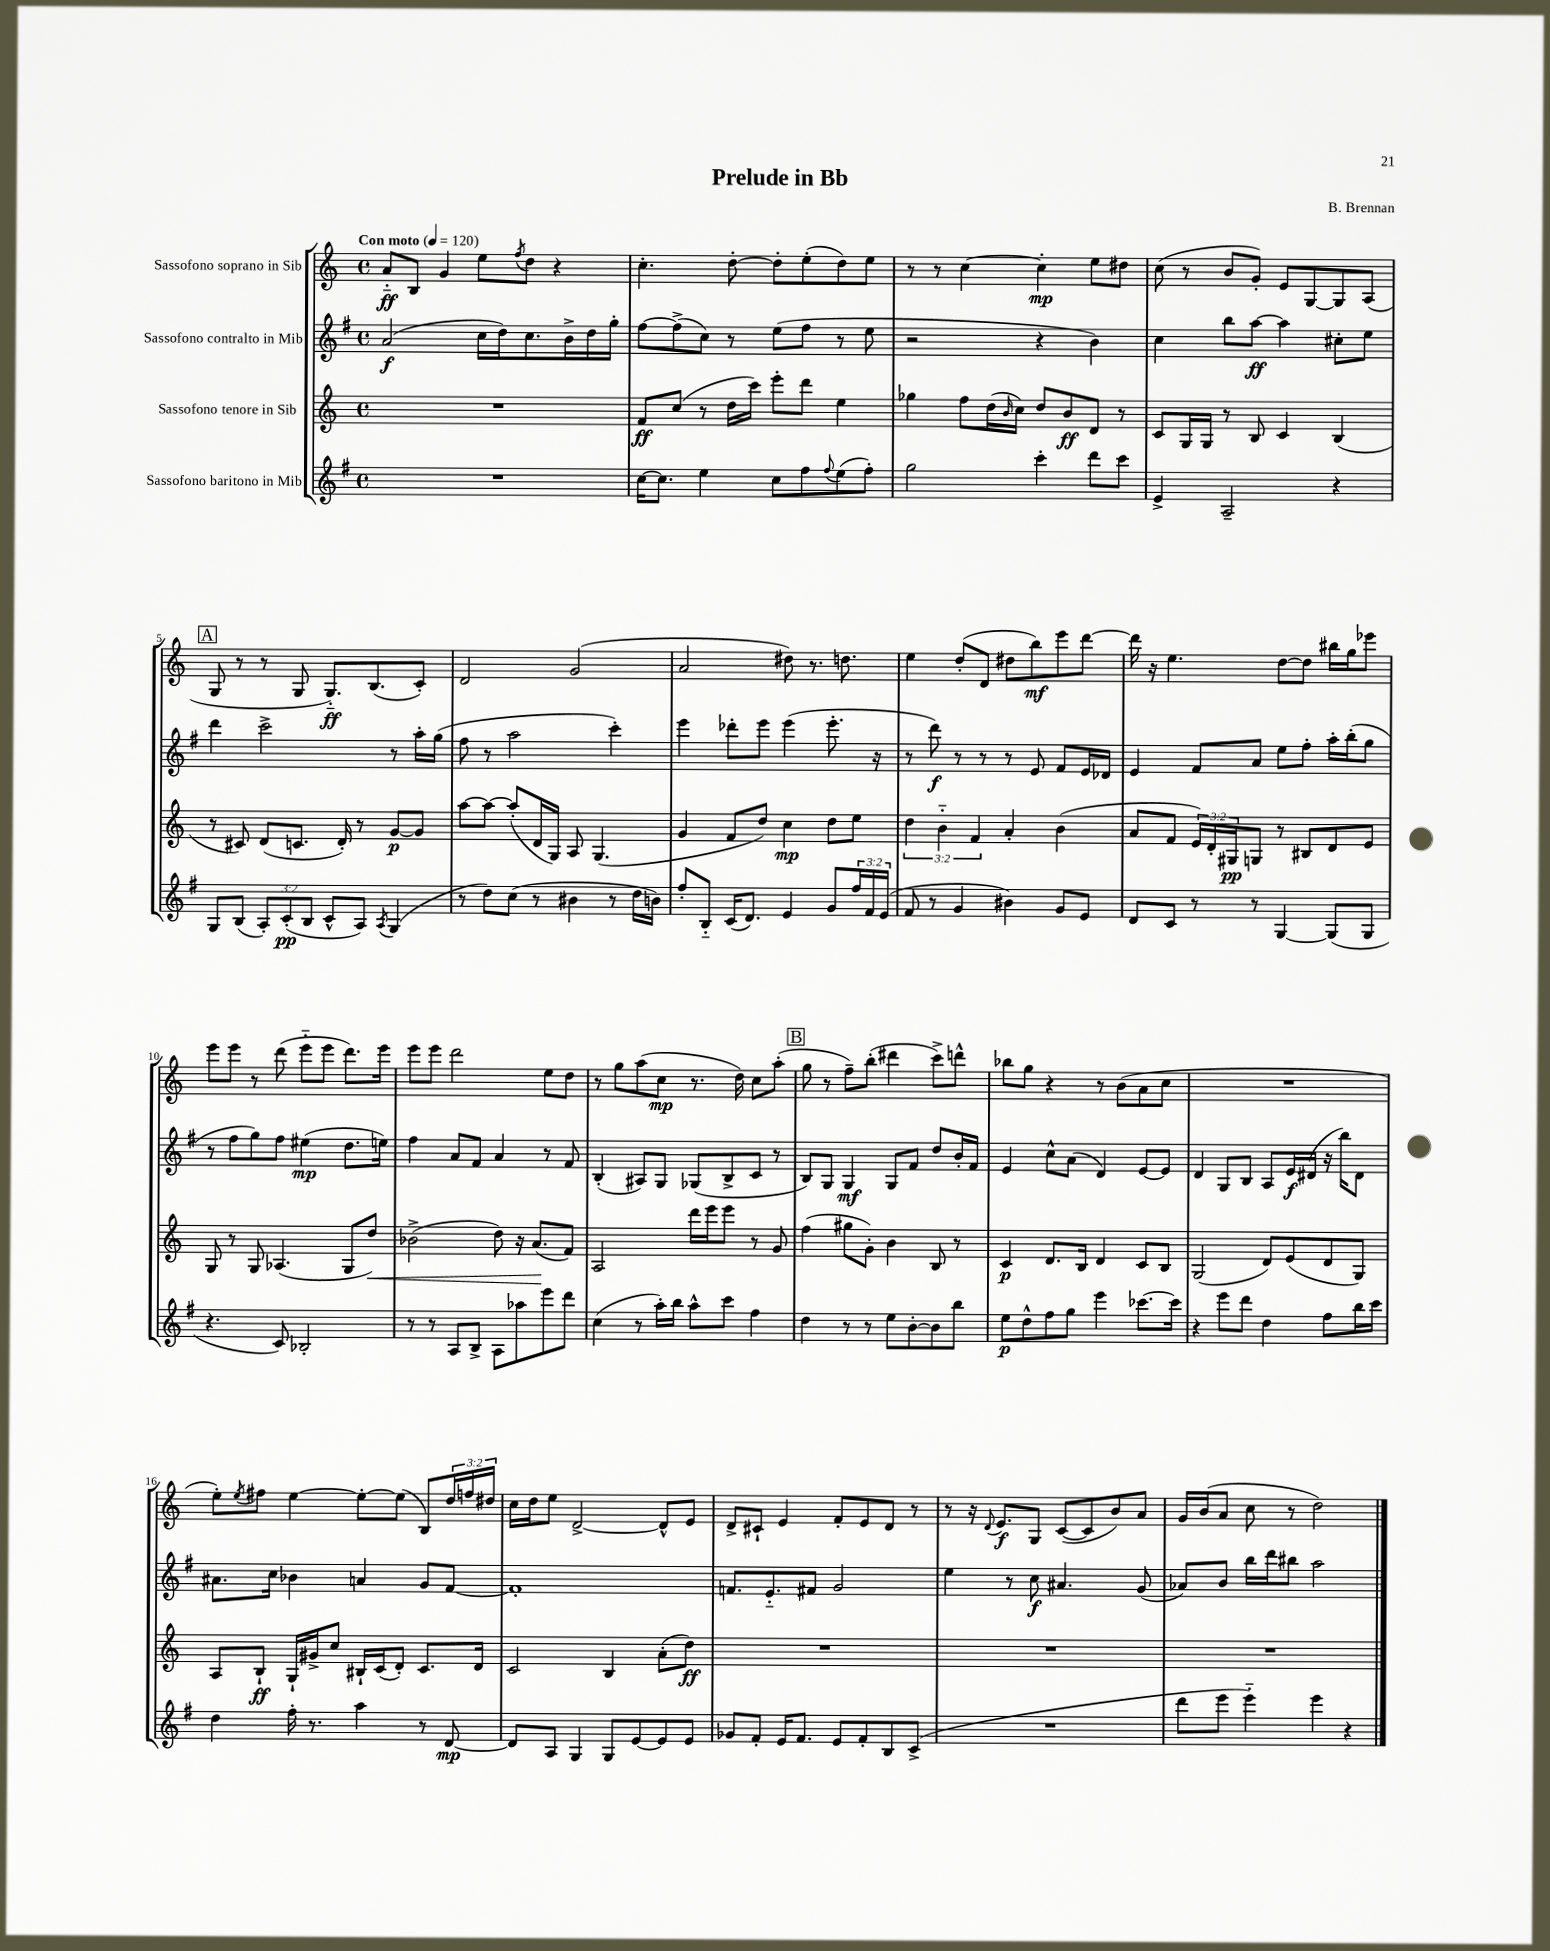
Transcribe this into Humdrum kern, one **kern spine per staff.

**kern	**dynam	**kern	**dynam	**kern	**dynam	**kern	**dynam
*part4	*part4	*part3	*part3	*part2	*part2	*part1	*part1
*staff4	*staff4	*staff3	*staff3	*staff2	*staff2	*staff1	*staff1
*I"Sassofono baritono in Mib	*	*I"Sassofono tenore in Sib	*	*I"Sassofono contralto in Mib	*	*I"Sassofono soprano in Sib	*
*clefG2	*	*clefG2	*	*clefG2	*	*clefG2	*
*k[f#]	*	*k[]	*	*k[f#]	*	*k[]	*
*M4/4	*	*M4/4	*	*M4/4	*	*M4/4	*
*met(c)	*	*met(c)	*	*met(c)	*	*met(c)	*
*MM120	*	*MM120	*	*MM120	*	*MM120	*
=1	=1	=1	=1	=1	=1	=1	=1
!	!	!	!	!	!	!LO:TX:a:B:t=Con moto	!
1r	.	1r	.	(2a/	f	8a/L	ff
.	.	.	.	.	.	8B/J	.
.	.	.	.	.	.	4g/	.
.	.	.	.	16cc\LL	.	8ee\L	.
.	.	.	.	16dd\J)	.	.	.
.	.	.	.	.	.	8qff/	.
.	.	.	.	8.cc\	.	8dd\J	.
.	.	.	.	.	.	4r	.
.	.	.	.	16b^\L	.	.	.
.	.	.	.	16dd\	.	.	.
.	.	.	.	16gg'\JJ	.	.	.
=2	=2	=2	=2	=2	=2	=2	=2
[16cc\KL	.	8f/L	ff	[8ff#\L	.	4.cc'\	.
8.cc\J]	.	.	.	.	.	.	.
.	.	(8cc/J	.	(8ff#^\]	.	.	.
4ee\	.	8r	.	8cc\J)	.	.	.
.	.	16dd\LL	.	8r	.	[8dd'\	.
.	.	16ccc\JJ)	.	.	.	.	.
8cc\L	.	8eee'\L	.	(8ee\L	.	8dd'\L]	.
8ff#\	.	8ddd\J	.	8ff#\J	.	(8ee'\	.
8qqff#/	.	.	.	.	.	.	.
(8ee\	.	4ee\	.	8r	.	8dd\)	.
8ff#'\J)	.	.	.	8ee\	.	8ee\J	.
=3	=3	=3	=3	=3	=3	=3	=3
2gg\	.	4gg-X\	.	2r	.	8r	.
.	.	.	.	.	.	8r	.
.	.	8ff\L	.	.	.	[4cc\	.
.	.	(16dd\L	.	.	.	.	.
.	.	16qqb/	.	.	.	.	.
.	.	16cc\JJ)	.	.	.	.	.
4ccc'\	.	8dd/L	.	4r	.	4cc'\]	mp
.	.	8b/	ff	.	.	.	.
8ddd\L	.	8d/J	.	4b\)	.	8ee\L	.
8ccc\J	.	8r	.	.	.	8dd#X\J	.
=4	=4	=4	=4	=4	=4	=4	=4
4e^/	.	8c/L	.	4cc\	.	(8cc\	.
.	.	16G/L	.	.	.	8r	.
.	.	16G/JJ	.	.	.	.	.
2A~/	.	8r	.	8bb\L	.	8b/L	.
.	.	8B/	.	[8aa\J	ff	8g'/J)	.
.	.	4c/	.	4aa\]	.	8e/L	.
.	.	.	.	.	.	[8G/	.
4r	.	(4B/	.	8cc#X'\L	.	8G/]	.
.	.	.	.	8ee\J	.	(8A/J	.
!!LO:LB:g=z
!!LO:REH:place=s1:t=A
=5	=5	=5	=5	=5	=5	=5	=5
8G/L	.	8r	.	4ddd\	.	8G/	.
(8B/J	.	8c#X/)	.	.	.	8r	.
12A'/L)	.	(8d/L	.	2ccc^\	.	8r	.
(12c'/	pp	.	.	.	.	.	.
.	.	8.cn/J	.	.	.	8G/	.
12B/J	.	.	.	.	.	.	.
8c^^/L	.	.	.	.	.	8.G/L)	ff
.	.	16d'/)	.	.	.	.	.
8A/J)	.	8r	.	.	.	.	.
.	.	.	.	.	.	(8.B/	.
8qA/	.	.	.	.	.	.	.
(4G/	.	[8g/L	p	8r	.	.	.
.	.	8g/J]	.	16aa'\LL	.	8c'/J)	.
.	.	.	.	(16gg\JJ	.	.	.
=6	=6	=6	=6	=6	=6	=6	=6
8r	.	[8aa\L	.	8ff#\	.	2d/	.
8dd\L)	.	8aa\J_	.	8r	.	.	.
(8cc\J	.	(8aa'/L]	.	2aa\	.	.	.
8r	.	16d/L	.	.	.	.	.
.	.	16G/JJ)	.	.	.	.	.
4b#X\	.	8A/	.	.	.	(2g/	.
.	.	(4.G/	.	.	.	.	.
8r	.	.	.	4ccc'\)	.	.	.
16dd\LL	.	.	.	.	.	.	.
16bn\JJ)	.	.	.	.	.	.	.
=7	=7	=7	=7	=7	=7	=7	=7
8ff#'/L	.	4g/	.	4eee\	.	2a/	.
8B/J	.	.	.	.	.	.	.
(16c/KL	.	8f/L	.	8ddd-X'\L	.	.	.
8.d/J)	.	.	.	.	.	.	.
.	.	8dd/J)	.	8eee\J	.	.	.
4e/	.	4cc\	mp	(4eee\	.	8dd#X\)	.
.	.	.	.	.	.	8.r	.
8g/L	.	8dd\L	.	8.eee'\	.	.	.
.	.	.	.	.	.	8.ddn\	.
24ff#/L	.	8ee\J	.	.	.	.	.
24f#/	.	.	.	.	.	.	.
.	.	.	.	16r	.	.	.
(24e/JJ	.	.	.	.	.	.	.
=8	=8	=8	=8	=8	=8	=8	=8
8f#/	.	6dd\	.	8r	.	4ee\	.
8r	.	.	.	8ddd\)	f	.	.
.	.	6b\	.	.	.	.	.
4g/	.	.	.	8r	.	(8dd'/L	.
.	.	6f/	.	.	.	.	.
.	.	.	.	8r	.	8d/J	.
4b#X\)	.	4a'/	.	8r	.	8dd#X\L	.
.	.	.	.	8e/	.	8bb\)	mf
8g/L	.	(4b\	.	8f#/L	.	8eee\	.
8e/J	.	.	.	16e/L	.	[8ddd\J	.
.	.	.	.	16d-X/JJ	.	.	.
=9	=9	=9	=9	=9	=9	=9	=9
8d/L	.	8a/L	.	4e/	.	16ddd\]	.
.	.	.	.	.	.	16r	.
8c/J	.	8f/J	.	.	.	4.ee\	.
8r	.	24e/LL)	.	8f#/L	.	.	.
.	.	24d'/	.	.	.	.	.
.	.	24G#X/J	pp	.	.	.	.
8r	.	8Gn/J	.	8a/J	.	.	.
[4G/	.	8r	.	8ee\L	.	[8dd\L	.
.	.	8B#X/L	.	8ff#'\J	.	8dd\J]	.
(8G/L]	.	8d/	.	16aa'\LL	.	16bb#X\LL	.
.	.	.	.	(16bb'\J	.	16gg\J	.
8G/J	.	8e/J	.	8gg\J	.	8eee-X\J	.
!!LO:LB:g=z
=10	=10	=10	=10	=10	=10	=10	=10
4.r	.	8G/	.	8r	.	8eee\L	.
.	.	8r	.	8ff#\L	.	8eee\J	.
.	.	8G/	.	8gg\)	.	8r	.
8c/)	.	(4.A-X/	.	8ff#\J	.	(8ddd\	.
2B-X'/	.	.	.	(4ee#X\	mp	8eee\L	.
.	.	.	.	.	.	8eee\J	.
.	.	8G/L	.	8.dd\L	.	8.ddd\L)	.
!	!	!	!LO:HP:b	!	!	!	!
.	.	8dd/J)	<	.	.	.	.
.	.	.	.	16een\Jk)	.	16eee\Jk	.
=11	=11	=11	=11	=11	=11	=11	=11
8r	.	(2b-X^\	.	4ff#\	.	8eee\L	.
8r	.	.	.	.	.	8eee\J	.
8A/L	.	.	.	8a/L	.	2ddd\	.
8B^/J	.	.	.	8f#/J	.	.	.
8A\L	.	8dd\)	.	4a/	.	.	.
8aa-X\	.	16r	.	.	.	.	.
.	.	(8.a/L	.	.	.	.	.
8eee\	.	.	.	8r	.	8ee\L	.
8ddd\J	.	8f/J)	[	8f#/	.	8dd\J	.
=12	=12	=12	=12	=12	=12	=12	=12
(4cc\	.	2A/	.	(4B'/	.	8r	.
.	.	.	.	.	.	8gg\L	.
8r	.	.	.	8A#X/L)	.	(8aa\	.
16aa'\LL)	.	.	.	8G/J	.	8cc\J	mp
16bb\JJ	.	.	.	.	.	.	.
8aa^^\L	.	16ddd\LL	.	(8G-X/L	.	8.r	.
.	.	16eee\J	.	.	.	.	.
8ccc\J	.	8eee\J	.	8B^/	.	.	.
.	.	.	.	.	.	16dd\)	.
4ff#\	.	8r	.	8c/J	.	8cc\L	.
.	.	8g/	.	8r	.	(8aa'\J	.
!!LO:REH:place=s1:t=B
=13	=13	=13	=13	=13	=13	=13	=13
4dd\	.	(4ff\	.	8B/L)	.	8gg\	.
.	.	.	.	8G/J	.	8r	.
8r	.	8gg#X\L	.	4G/	mf	8ff~\L)	.
8r	.	8g'\J)	.	.	.	(8bb'\J	.
8ee\L	.	4b\	.	8G/L	.	4ddd#X\	.
[8b'\	.	.	.	8f#/J	.	.	.
8b\]	.	8B/	.	8dd/L	.	8ccc^\L)	.
8bb\J	.	8r	.	16b'/L	.	8dddn^^\J	.
.	.	.	.	16f#/JJ	.	.	.
=14	=14	=14	=14	=14	=14	=14	=14
8ee\L	p	4c/	p	4e/	.	8bb-X\L	.
8dd^^\	.	.	.	.	.	8gg\J	.
8ff#\	.	8.d/L	.	8cc^^\L	.	4r	.
8gg\J	.	.	.	(8a\J	.	.	.
.	.	16B/Jk	.	.	.	.	.
4eee\	.	4d/	.	4d/)	.	8r	.
.	.	.	.	.	.	(8b\L	.
[8.ccc-X\L	.	8c/L	.	[8e/L	.	8a\	.
.	.	8B/J	.	8e/J]	.	8cc\J	.
16ccc-\Jk]	.	.	.	.	.	.	.
=15	=15	=15	=15	=15	=15	=15	=15
4r	.	(2G/	.	4d/	.	1r	.
8eee\L	.	.	.	8G/L	.	.	.
8ddd\J	.	.	.	8B/J	.	.	.
4dd\	.	8d/L)	.	8A/L	.	.	.
.	.	(8e/	.	16e/L	f	.	.
.	.	.	.	(16d#X/JJ	.	.	.
8ff#\L	.	8d/	.	16r	.	.	.
.	.	.	.	16bb\KL)	.	.	.
16bb\L	.	8G/J)	.	8d#\J	.	.	.
16ccc\JJ	.	.	.	.	.	.	.
!!LO:LB:g=z
=16	=16	=16	=16	=16	=16	=16	=16
4dd\	.	8A/L	.	8.a#X\L	.	8ee'\L)	.
.	.	.	.	.	.	8qee/	.
.	.	8B`/J	ff	.	.	8ff#X\J	.
.	.	.	.	16cc\Jk	.	.	.
16ff#'\	.	16G`/LL	.	4b-X\	.	[4ee\	.
8.r	.	16g#X^/J	.	.	.	.	.
.	.	8cc/J	.	.	.	.	.
4aa\	.	16B#X`/LL	.	4an/	.	8ee'\L_	.
.	.	(16c/J	.	.	.	.	.
.	.	8d'/J)	.	.	.	(8ee\J]	.
8r	.	8.c/L	.	8g/L	.	8B/L)	.
[8d/	mp	.	.	[8f#/J	.	24dd/L	.
.	.	.	.	.	.	24ffn/	.
.	.	16d/Jk	.	.	.	.	.
.	.	.	.	.	.	24dd#X/JJ	.
=17	=17	=17	=17	=17	=17	=17	=17
8d/L]	.	2c/	.	1f#']	.	16cc\LL	.
.	.	.	.	.	.	16dd\J	.
8A/J	.	.	.	.	.	8ee\J	.
4G/	.	.	.	.	.	[2d^/	.
8G/L	.	4B/	.	.	.	.	.
[8e/	.	.	.	.	.	.	.
8e/]	.	(8a'\L	.	.	.	8d^^/L]	.
8e/J	.	8dd\J)	ff	.	.	8e/J	.
=18	=18	=18	=18	=18	=18	=18	=18
8g-X/L	.	1r	.	8.fn/L	.	8d^/L	.
8f#'/J	.	.	.	.	.	8c#X`/J	.
.	.	.	.	8.e/	.	.	.
16e/KL	.	.	.	.	.	4e/	.
8.f#/J	.	.	.	.	.	.	.
.	.	.	.	8f#X/J	.	.	.
8e/L	.	.	.	2g/	.	8f'/L	.
8f#'/	.	.	.	.	.	8e/	.
8B/	.	.	.	.	.	8d/J	.
(8c^/J	.	.	.	.	.	8r	.
=19	=19	=19	=19	=19	=19	=19	=19
1r	.	1r	.	4ee\	.	8r	.
.	.	.	.	.	.	16r	.
.	.	.	.	.	.	8qqd/	.
.	.	.	.	.	.	8.e/L	f
.	.	.	.	8r	.	.	.
.	.	.	.	8cc\	f	8G/J	.
.	.	.	.	4.a#X/	.	([8c/L	.
.	.	.	.	.	.	8c/]	.
.	.	.	.	.	.	8b/)	.
.	.	.	.	(8g/	.	8a/J	.
=20	=20	=20	=20	=20	=20	=20	=20
8ddd\L	.	1r	.	8a-X/L)	.	16g/LL	.
.	.	.	.	.	.	(16b/J	.
8eee\J	.	.	.	8b/J	.	8a/J	.
4eee\)	.	.	.	16bb\LL	.	8cc\	.
.	.	.	.	16ddd\J	.	.	.
.	.	.	.	8bb#X\J	.	8r	.
4eee\	.	.	.	2aa\	.	2dd\)	.
4r	.	.	.	.	.	.	.
==	==	==	==	==	==	==	==
*-	*-	*-	*-	*-	*-	*-	*-
